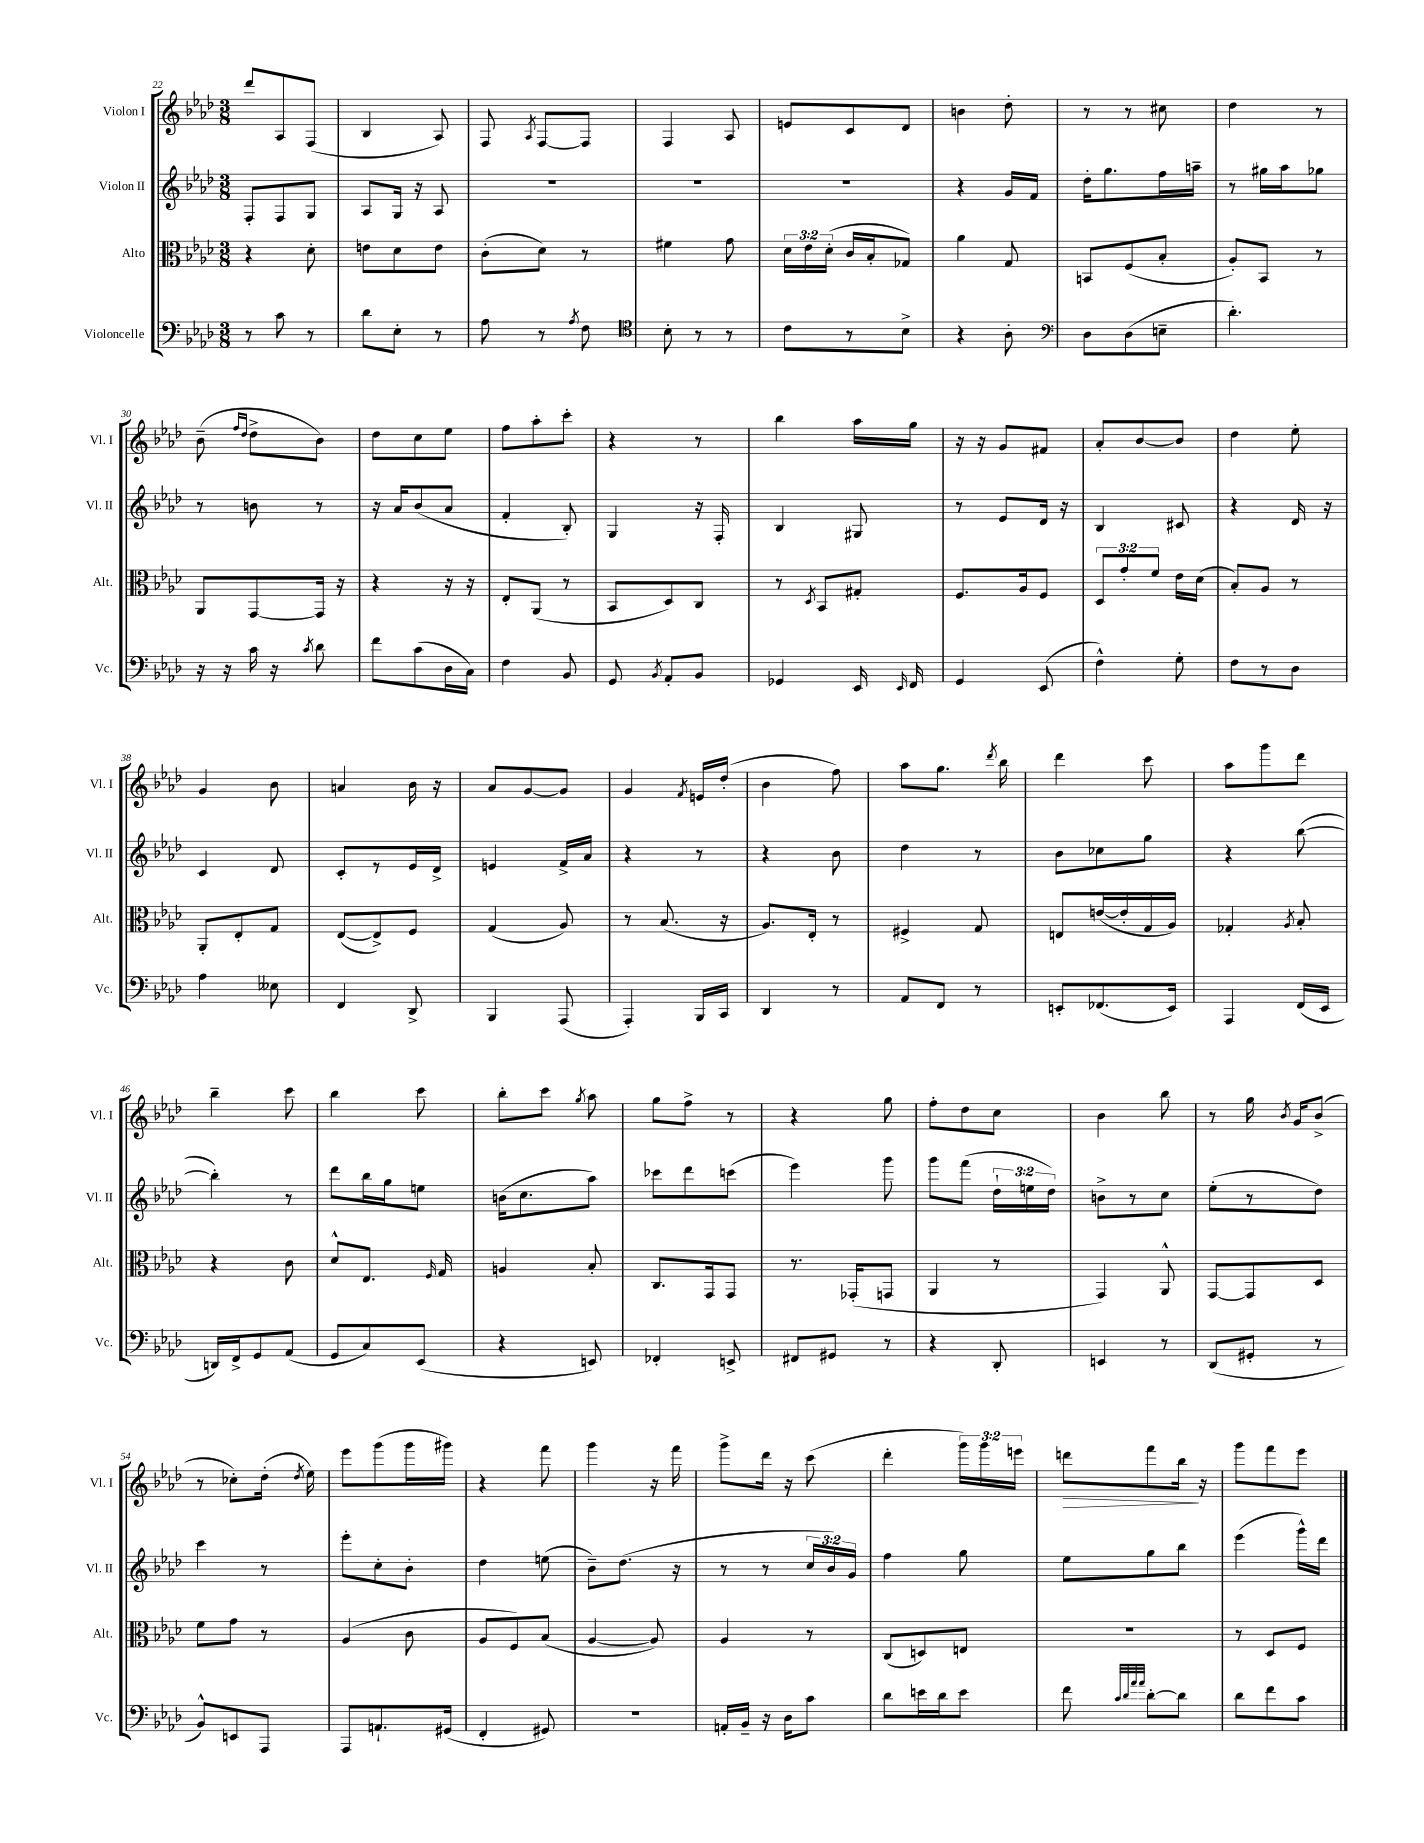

**kern	**kern	**kern	**kern	**dynam
*part4	*part3	*part2	*part1	*part1
*staff4	*staff3	*staff2	*staff1	*staff1
*I"Violoncelle	*I"Alto	*I"Violon II	*I"Violon I	*
*I'Vc.	*I'Alt.	*I'Vl. II	*I'Vl. I	*
*clefF4	*clefC3	*clefG2	*clefG2	*
*k[b-e-a-d-]	*k[b-e-a-d-]	*k[b-e-a-d-]	*k[b-e-a-d-]	*
*M3/8	*M3/8	*M3/8	*M3/8	*
=22	=22	=22	=22	=22
8r	4r	8F'/L	8ddd-/L	.
8c\	.	8F/	8A-/	.
8r	8d-'\	8G/J	(8F/J	.
=23	=23	=23	=23	=23
8d-\L	8en\L	8A-/L	4B-/	.
8E-'\J	8d-\	16G/Jk	.	.
.	.	16r	.	.
8r	8e\J	8A-/	8A-/)	.
=24	=24	=24	=24	=24
8A-\	(8c'\L	4.r	8F/	.
.	.	.	8qA-/	.
8r	8d-\J)	.	[8F/L	.
8qA-/	.	.	.	.
8F\	8r	.	8F/J]	.
=25	=25	=25	=25	=25
*clefC4	*	*	*	*
8B-'\	4f#X\	4.r	4F/	.
8r	.	.	.	.
8r	8g\	.	8A-/	.
=26	=26	=26	=26	=26
8c\L	24d-\LL	4.r	8en/L	.
.	24e-\	.	.	.
.	(24d-'\JJ	.	.	.
8r	16c/LL	.	8c/	.
.	16B-'/J	.	.	.
8B-^\J	8G-X/J)	.	8d-/J	.
=27	=27	=27	=27	=27
4r	4a-\	4r	4bn\	.
8A-'\	8G/	16g/LL	8dd-'\	.
.	.	16f/JJ	.	.
=28	=28	=28	=28	=28
*clefF4	*	*	*	*
8D-\L	8BBn/L	16dd-'\KL	8r	.
.	.	8.gg\	.	.
(8D-\	(8F/	.	8r	.
8En~\J	8B-'/J	16ff\L	8cc#X\	.
.	.	16aan~\JJ	.	.
=29	=29	=29	=29	=29
4.d-'\)	8A-'/L)	8r	4dd-\	.
.	8BB-/J	16gg#X\LL	.	.
.	.	16aa-\J	.	.
.	8r	8gg-X\J	8r	.
!!LO:LB:g=z
=30	=30	=30	=30	=30
16r	8AA-/L	8r	(8b-~\	.
16r	.	.	.	.
.	.	.	16qqff/LL	.
.	.	.	16qqdd-/JJ	.
16c\	[8GG/	8bn\	8dd-^\L	.
16r	.	.	.	.
8qc/	.	.	.	.
8d-\	16GG/Jk]	8r	8b-\J)	.
.	16r	.	.	.
=31	=31	=31	=31	=31
8f\L	4r	16r	8dd-\L	.
.	.	16a-/KL	.	.
(8c\	.	(8b-/	8cc\	.
16D-\L	16r	8a-/J	8ee-\J	.
16C\JJ)	16r	.	.	.
=32	=32	=32	=32	=32
4F\	8E-'/L	4f'/	8ff\L	.
.	(8AA-/J	.	8aa-'\	.
8BB-/	8r	8B-'/)	8ccc'\J	.
=33	=33	=33	=33	=33
8GG/	8BB-/L	4G/	4r	.
8qBB-/	.	.	.	.
8AA-'/L	8D-/)	.	.	.
8BB-/J	8C/J	16r	8r	.
.	.	16F'/	.	.
=34	=34	=34	=34	=34
4GG-X/	8r	4B-/	4bb-\	.
.	8qD-/	.	.	.
.	8BB-/L	.	.	.
16EE-/	8G#X'/J	8G#X/	16aa-\LL	.
16qqEE-/	.	.	.	.
16FF/	.	.	16gg\JJ	.
=35	=35	=35	=35	=35
4GG/	8.F/L	8r	16r	.
.	.	.	16r	.
.	.	8e-/L	8g/L	.
.	16A-/k	.	.	.
(8EE-/	8F/J	16d-/Jk	8f#X/J	.
.	.	16r	.	.
=36	=36	=36	=36	=36
4F^^\)	12D-/L	4B-/	8a-'/L	.
.	12g'/	.	.	.
.	.	.	[8b-/	.
.	12f/J	.	.	.
8G'\	16e-\LL	8c#X/	8b-/J]	.
.	(16d-\JJ	.	.	.
=37	=37	=37	=37	=37
8F\L	8B-'/L)	4r	4dd-\	.
8r	8A-/J	.	.	.
8D-\J	8r	16d-/	8ee-'\	.
.	.	16r	.	.
!!LO:LB:g=z
=38	=38	=38	=38	=38
4A-\	8AA-'/L	4c/	4g/	.
.	8E-'/	.	.	.
8E--X\	8G/J	8d-/	8b-\	.
=39	=39	=39	=39	=39
4FF/	([8E-/L	8c'/L	4an/	.
.	8E-^/])	8r	.	.
8DD-^/	8F/J	16e-/L	16b-\	.
.	.	16d-^/JJ	16r	.
=40	=40	=40	=40	=40
4BBB-/	(4G/	4en/	8a-/L	.
.	.	.	[8g/	.
(8AAA-/	8A-/)	16f^/LL	8g/J]	.
.	.	16a-/JJ	.	.
=41	=41	=41	=41	=41
4AAA-'/)	8r	4r	4g/	.
.	(8.B-/	.	.	.
.	.	.	8qf/	.
16BBB-/LL	.	8r	16en/LL	.
16CC/JJ	16r	.	(16dd-'/JJ	.
=42	=42	=42	=42	=42
4DD-/	8.A-/L)	4r	4b-\	.
.	16E-'/Jk	.	.	.
8r	8r	8b-\	8ff\)	.
=43	=43	=43	=43	=43
8AA-/L	4F#X^/	4dd-\	8aa-\L	.
8FF/J	.	.	8.gg\J	.
8r	8G/	8r	.	.
.	.	.	8qddd-/	.
.	.	.	16bb-\	.
=44	=44	=44	=44	=44
8EEn'/L	8En/L	8b-\L	4ddd-\	.
(8.FF-X/	([16en/L	8cc-X\	.	.
.	16e'/]	.	.	.
.	16G/	8gg\J	8ccc\	.
16EE/Jk)	16A-/JJ)	.	.	.
=45	=45	=45	=45	=45
4AAA-/	4G-X'/	4r	8aa-\L	.
.	.	.	8ggg\	.
.	8qA-/	.	.	.
(16FF/LL	8B-'/	([8bb-\	8ddd-\J	.
16EE-/JJ	.	.	.	.
!!LO:LB:g=z
=46	=46	=46	=46	=46
16DDn/LL)	4r	4bb-'\])	4bb-~\	.
16FF^/J	.	.	.	.
8GG/	.	.	.	.
(8AA-/J	8c\	8r	8ccc\	.
=47	=47	=47	=47	=47
8GG/L	8d-^^/L	8ddd-\L	4bb-\	.
8C/)	8.E-/J	16bb-\L	.	.
.	.	16gg\J	.	.
(8EE-/J	.	8een\J	8ccc\	.
.	16qqF/	.	.	.
.	16G/	.	.	.
=48	=48	=48	=48	=48
4r	4An/	(16bn\KL	8bb-'\L	.
.	.	8.cc\	.	.
.	.	.	8ccc\J	.
.	.	.	8qgg/	.
8EEn/)	8B-'/	8aa-\J)	8aa-\	.
=49	=49	=49	=49	=49
4FF-X'/	8.C/L	8ccc-X\L	8gg\L	.
.	.	8ddd-\	8ff^\J	.
.	16GG/k	.	.	.
8EEn^/	8GG/J	(8cccn\J	8r	.
=50	=50	=50	=50	=50
8FF#X/L	8.r	4eee-\)	4r	.
8GG#X/J	.	.	.	.
.	(16GG-X'/KL	.	.	.
8r	8GGn/J	8ggg\	8gg\	.
=51	=51	=51	=51	=51
4r	4AA-/	8ggg\L	8ff'\L	.
.	.	(8fff\J	8dd-\	.
8DD-'/	8r	24dd-`\LL	8cc\J	.
.	.	24een\	.	.
.	.	24dd-\JJ)	.	.
=52	=52	=52	=52	=52
4EEn/	4GG/)	8bn^\L	4b-\	.
.	.	8r	.	.
8r	8AA-^^/	8cc\J	8bb-\	.
=53	=53	=53	=53	=53
(8DD-/L	[8GG/L	(8ee-'\L	8r	.
8GG#X'/J	8GG/]	8r	16gg\	.
.	.	.	8qb-/	.
.	.	.	16g/KL	.
8r	8D-/J	8dd-\J)	(8b-^/J	.
!!LO:LB:g=z
=54	=54	=54	=54	=54
8BB-^^/L)	8f\L	4ccc\	8r	.
8EEn/	8g\J	.	8cc-X'\L)	.
8AAA-/J	8r	8r	(16dd-'\Jk	.
.	.	.	8qdd-/	.
.	.	.	16ee-\)	.
=55	=55	=55	=55	=55
8AAA-/L	(4A-/	8eee-'\L	8eee-\L	.
8.AAn`/	.	8cc'\	(8ggg\	.
.	8c\	8b-'\J	16ggg\L	.
(16GG#X/Jk	.	.	16ggg#X\JJ)	.
=56	=56	=56	=56	=56
4FF'/	8A-/L	4dd-\	4r	.
.	8F/)	.	.	.
8GG#X/)	(8B-/J	(8een\	8fff\	.
=57	=57	=57	=57	=57
4.r	[4A-/	8b-~\L)	4ggg\	.
.	.	(8.dd-\J	.	.
.	8A-/])	.	16r	.
.	.	16r	16fff\	.
=58	=58	=58	=58	=58
16AAn'/LL	4A-/	8r	8ggg^\L	.
16BB-~/JJ	.	.	.	.
16r	.	8r	16ddd-\Jk	.
16D-\KL	.	.	16r	.
8c\J	8r	24cc/LL	(8ccc\	.
.	.	24b-/)	.	.
.	.	24g/JJ	.	.
=59	=59	=59	=59	=59
8d-\L	(8C/L	4ff\	4ddd-'\	.
16en\L	8Dn/)	.	.	.
16d-\J	.	.	.	.
8e\J	8En/J	8gg\	24ggg\LL)	.
.	.	.	24ggg\	.
.	.	.	24eeen\JJ	.
=60	=60	=60	=60	=60
!	!	!	!	!LO:HP:b
8f\	4.r	8ee-\L	8dddn\L	>
32qqc/LLL	.	.	.	.
32qqd-/	.	.	.	.
32qqa-/	.	.	.	.
32qqa-/JJJ	.	.	.	.
[8d-'\L	.	8gg\	8fff\	.
8d-\J]	.	8bb-\J	16bb-\Jk	.
.	.	.	16r	]
=61	=61	=61	=61	=61
8d-\L	8r	(4eee-\	8ggg\L	.
8f\	8D-/L	.	8fff\	.
8c\J	8F/J	16ggg^^\LL)	8eee-\J	.
.	.	16ddd-\JJ	.	.
==	==	==	==	==
*-	*-	*-	*-	*-
